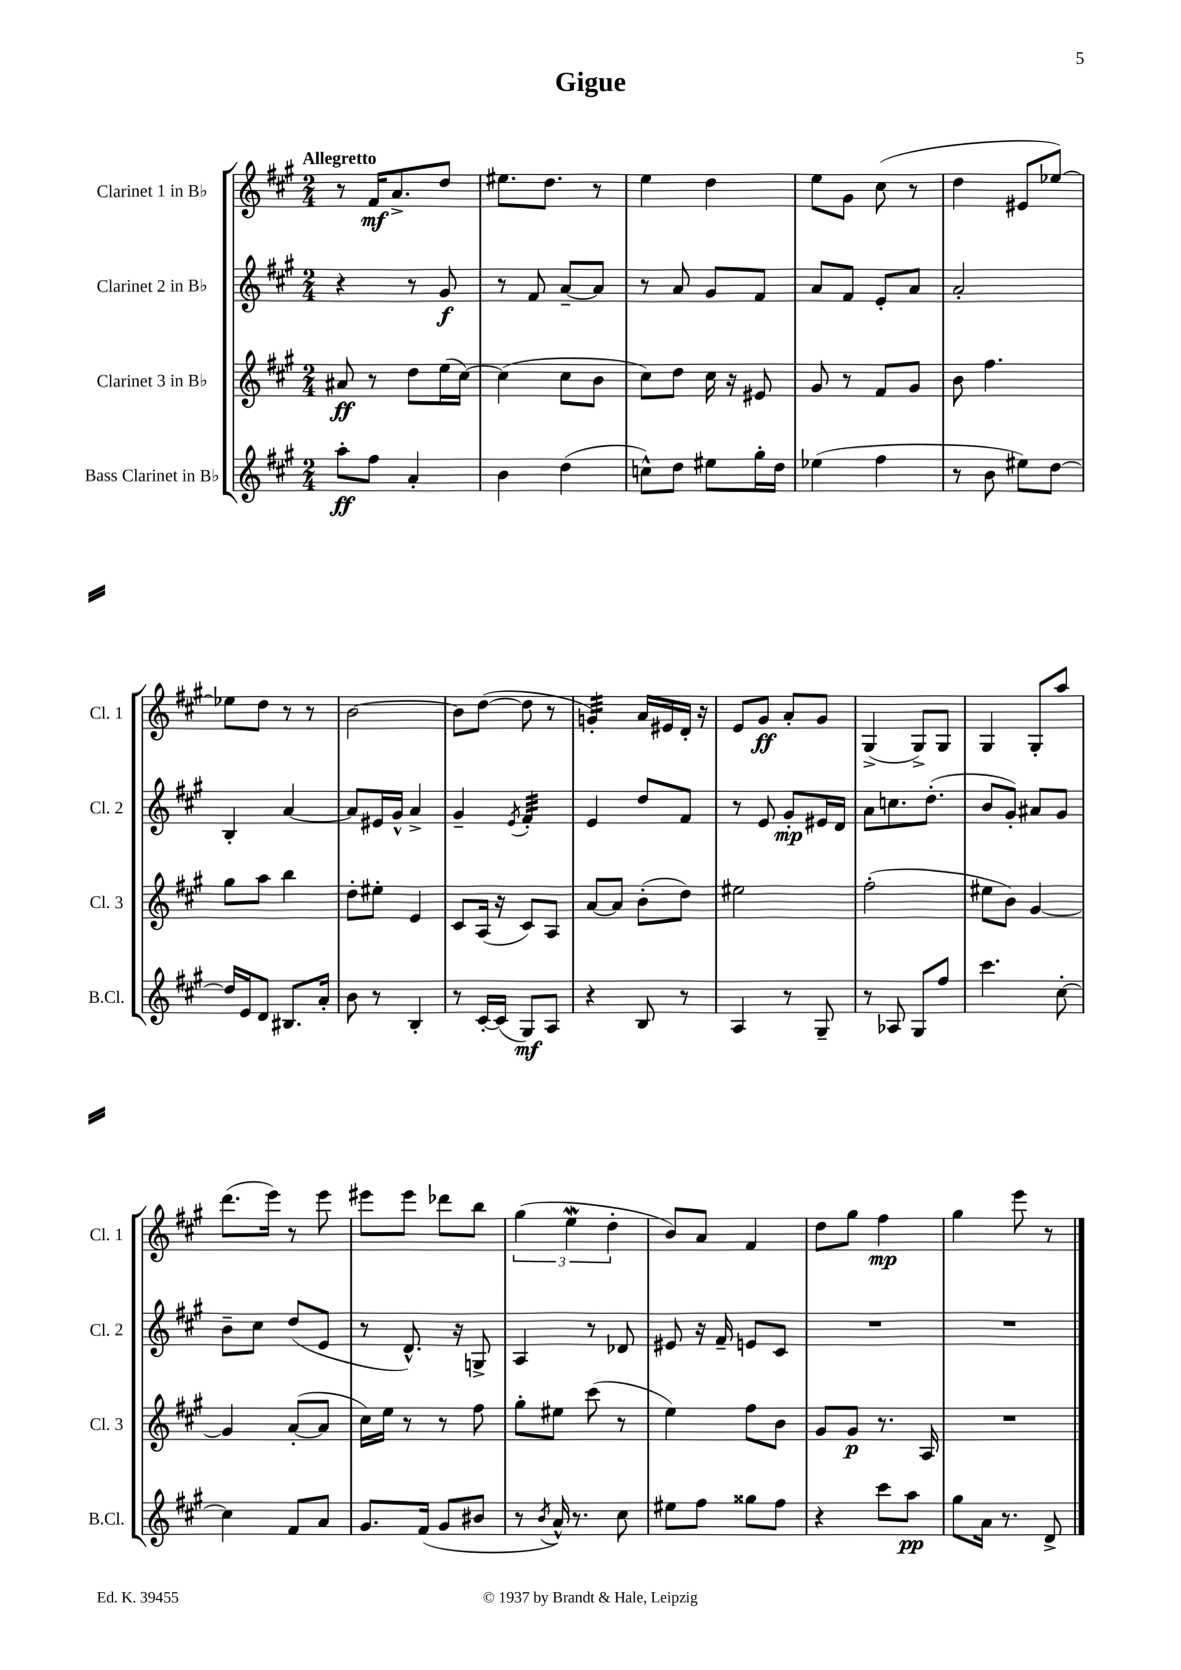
\header { title = "Gigue" }
<<
\new StaffGroup <<
\new Staff = "s0" \with { instrumentName = "Clarinet 1 in Bb" shortInstrumentName = "Cl. 1" } {
    \clef treble \key a \major \numericTimeSignature \time 2/4 \tempo "Allegretto"
    r8 fis'16\mf a'8.-> d''8 |
    eis''8. d''8. r8 |
    e''4 d''4 |
    e''8 gis'8 cis''8( r8 |
    d''4 eis'8 ees''8~) |
    ees''8 d''8 r8 r8 |
    b'2~ |
    b'8 d''8~( d''8 r8 |
    g'4:32-.) a'16 eis'16 d'16-. r16 |
    e'8 gis'8\ff a'8-. gis'8 |
    gis4->( gis8->) gis8 |
    gis4 gis8-. a''8 |
    d'''8.( e'''16) r8 e'''8 |
    eis'''8 eis'''8 des'''8 b''8 |
    \tuplet 3/2 { gis''4( e''4\mordent d''4-. } |
    b'8) a'8 fis'4 |
    d''8 gis''8 fis''4\mp |
    gis''4 e'''8 r8 \bar "|." |
}
\new Staff = "s1" \with { instrumentName = "Clarinet 2 in Bb" shortInstrumentName = "Cl. 2" } {
    \clef treble \key a \major \numericTimeSignature \time 2/4
    r4 r8 gis'8\f |
    r8 fis'8 a'8~-- a'8 |
    r8 a'8 gis'8 fis'8 |
    a'8 fis'8 e'8-. a'8 |
    a'2-. |
    b4-. a'4~ |
    a'8 eis'16 gis'16-^ a'4-> |
    gis'4-- \acciaccatura { e'8 } fis'4:32-. |
    e'4 d''8 fis'8 |
    r8 e'8 gis'8-.\mp eis'16 d'16 |
    a'8 c''8. d''8.-.( |
    b'8 gis'8-.) ais'8 gis'8 |
    b'8-- cis''8 d''8( e'8 |
    r8 d'8.-^) r16 g8-> |
    a4 r8 des'8 |
    eis'8 r16 fis'16-- e'8 cis'8 |
    R2 |
    R2 \bar "|." |
}
\new Staff = "s2" \with { instrumentName = "Clarinet 3 in Bb" shortInstrumentName = "Cl. 3" } {
    \clef treble \key a \major \numericTimeSignature \time 2/4
    ais'8\ff r8 d''8 e''16( cis''16~) |
    cis''4( cis''8 b'8 |
    cis''8) d''8 cis''16 r16 eis'8 |
    gis'8 r8 fis'8 gis'8 |
    b'8 fis''4. |
    gis''8 a''8 b''4 |
    d''8-. eis''8-. e'4 |
    cis'8 a16( r16 cis'8) a8 |
    a'8~ a'8 b'8-.( d''8) |
    eis''2 |
    fis''2-.( |
    eis''8 b'8) gis'4~ |
    gis'4 a'8~-.( a'8 |
    cis''16) e''16 r8 r8 fis''8 |
    gis''8-. eis''8 cis'''8( r8 |
    e''4) fis''8 b'8 |
    gis'8 gis'8\p r8. a16 |
    R2 \bar "|." |
}
\new Staff = "s3" \with { instrumentName = "Bass Clarinet in Bb" shortInstrumentName = "B.Cl." } {
    \clef treble \key a \major \numericTimeSignature \time 2/4
    a''8-.\ff fis''8 a'4-. |
    b'4 d''4( |
    c''8-^) d''8 eis''8 gis''16-. d''16 |
    ees''4( fis''4 |
    r8 b'8 eis''8) d''8~ |
    d''16 e'16 d'8 bis8. a'16-. |
    b'8 r8 b4-. |
    r8 cis'16~-. cis'16( gis8\mf) a8 |
    r4 b8 r8 |
    a4 r8 gis8-- |
    r8 aes8 gis8 fis''8 |
    cis'''4. cis''8~-. |
    cis''4 fis'8 a'8 |
    gis'8. fis'16( gis'8 bis'8 |
    r8 \acciaccatura { b'8 } a'16-^) r8. cis''8 |
    eis''8 fis''8 gisis''8 fis''8 |
    r4 cis'''8 a''8\pp |
    gis''8 a'16 r8. d'8-> \bar "|." |
}
>>
>>
\layout { \context { \Score \remove "Bar_number_engraver" } }
